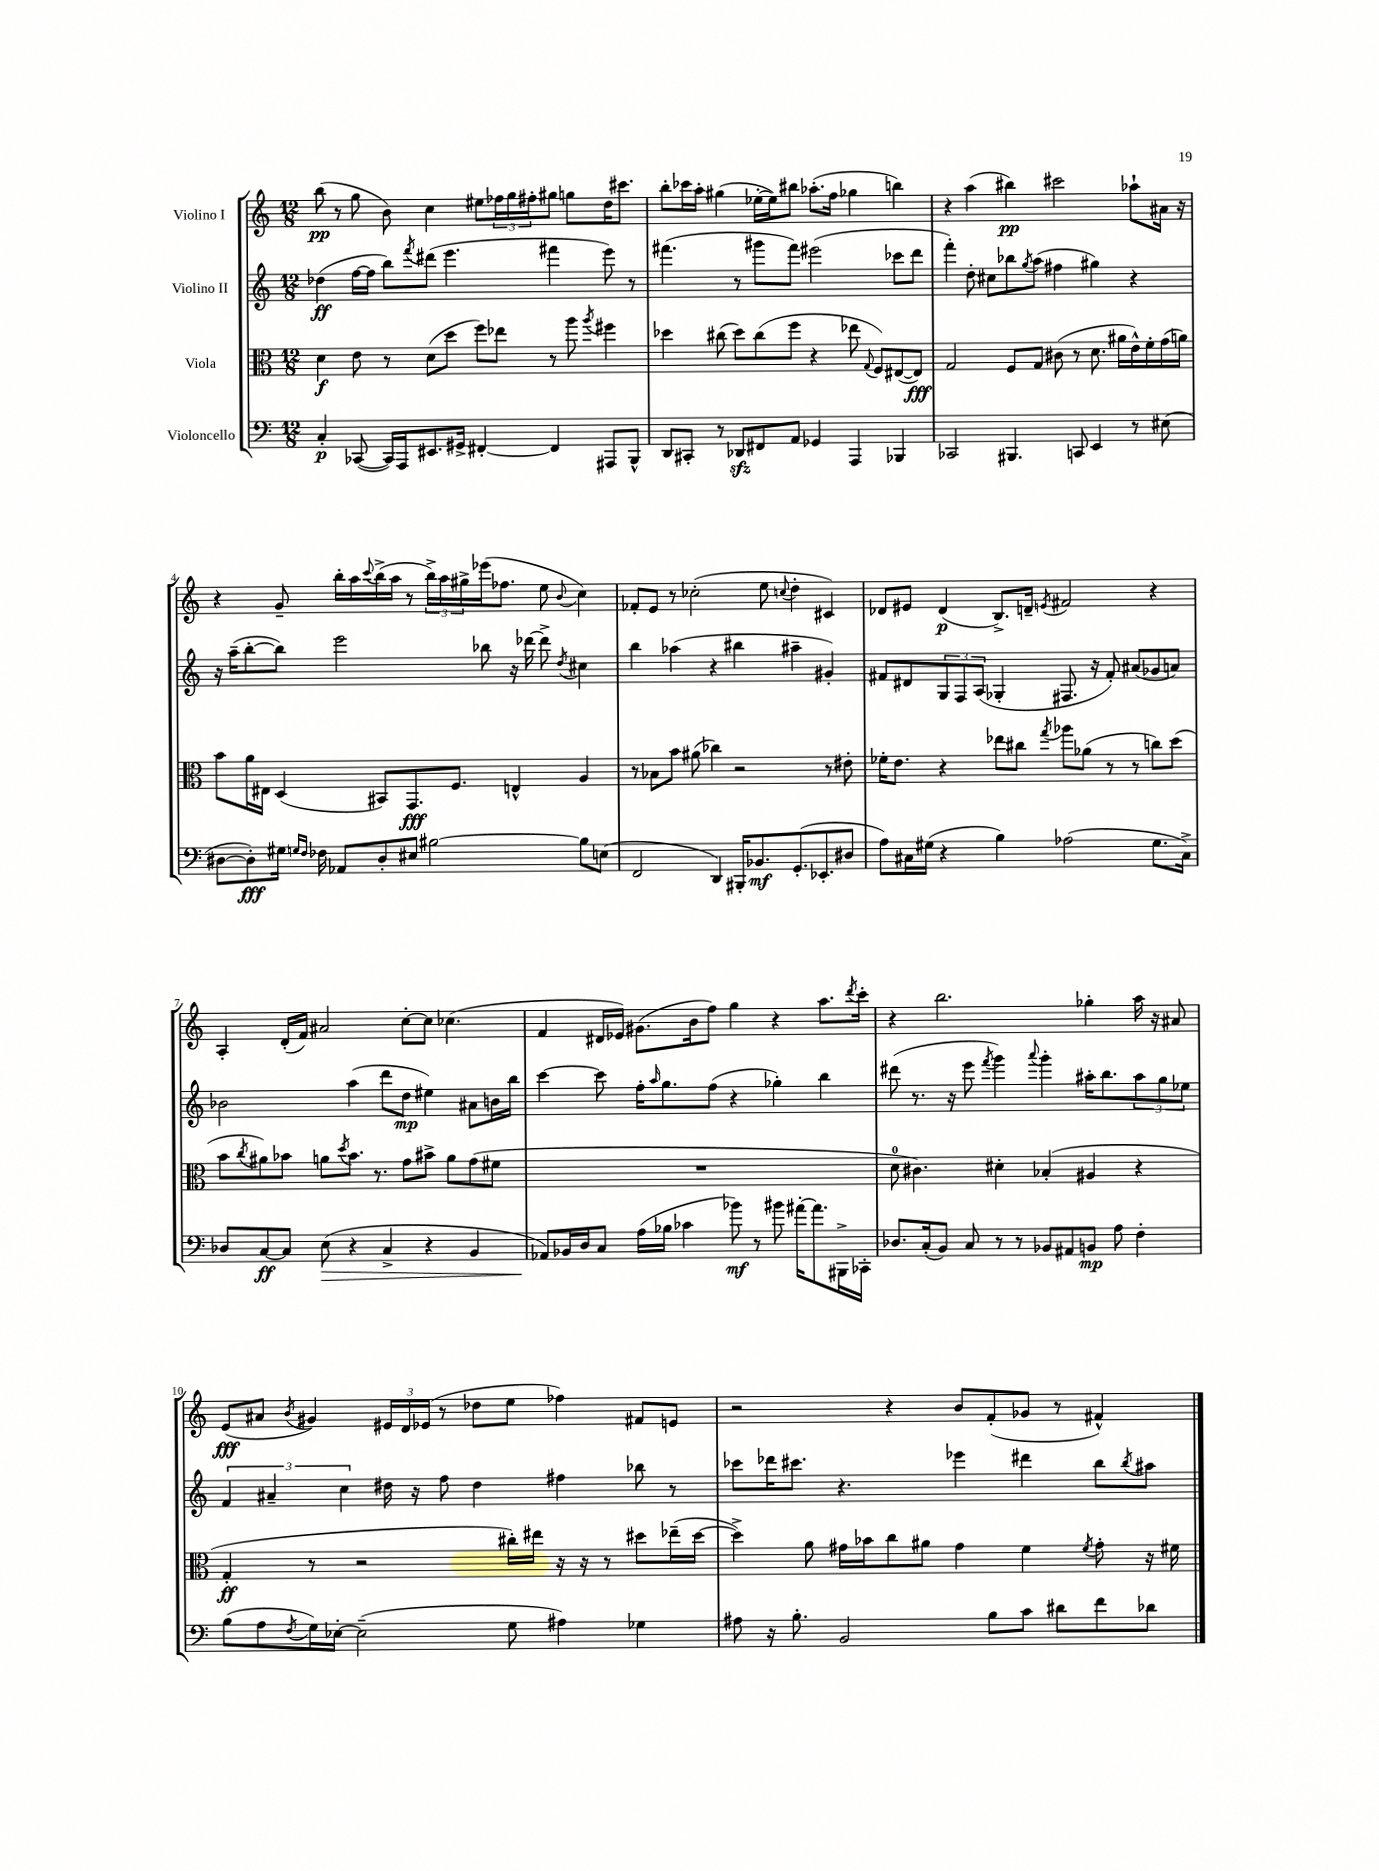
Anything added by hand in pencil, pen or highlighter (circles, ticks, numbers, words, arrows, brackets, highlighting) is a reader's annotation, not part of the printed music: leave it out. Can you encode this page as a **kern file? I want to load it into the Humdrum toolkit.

**kern	**kern	**kern	**kern
*staff4	*staff3	*staff2	*staff1
*clefF4	*clefC3	*clefG2	*clefG2
*k[]	*k[]	*k[]	*k[]
*M12/8	*M12/8	*M12/8	*M12/8
4C'/	4d\	(4dd-\	(8bb\
.	.	.	8r
([8CC-/	8e\	[16ff\LL	8gg\
.	.	16ff\]JJ	.
16CC-/]LL)	8r	8bb\L)	8b\)
16AAA/J	.	.	.
.	.	8qfff/	.
8.EE#/	(8d\L	(8ddd#\J	4cc\
.	8dd\J	4.eee\	.
16GG#^/Jk	.	.	.
[4FF#'/	8ff\L)	.	8ee#\L
.	8ee-\J	.	24ff-\L
.	.	.	24gg\
.	.	.	24ff#'\J
4FF#/]	8r	4fff#\	8gg#\J
.	8aa\	.	8gg\L
.	8qaa/	.	.
8AAA#/L	4ff#\	8eee\)	16dd\K
.	.	.	8.ccc#\J
8BBB^^/J	.	8r	.
=	=	=	=
8DD/L	4dd-\	(4.fff#\	8bb'\L
8CC#'/J	.	.	16ccc-\L
.	.	.	16aa'\JJ
8r	(8cc#\	.	(4gg#\
8DD-/L	8dd-\L)	8r	.
8FF#/	(8cc#\	8ggg#\L	[16ee-'\LL
.	.	.	16ee-\]J)
8AA/J	8ff\J	8fff#\J)	8bb#\J
4GG-/	4r	(2eee#\	(8.aa-'\L
.	.	.	16ff\Jk
4AAA/	8ee-\	.	4gg-\
.	8qqG/	.	.
.	8F/L)	.	.
4BBB-/	([8E#/	8ccc-\L	4bb\)
.	8E#/]J)	8ddd\J	.
=	=	=	=
2CC-/	2G/	4fff'\)	4r
.	.	8dd'\	(4aa\
.	.	8cc#\L	.
4.BBB#/	8F/L	8bb-\	4bb#\)
.	.	8qgg/	.
.	8G/J	(8aa\J	.
.	(8c#\	4ff#\	2ccc#\
8CC/	8r	.	.
4EE/	8.d\	4gg#\)	.
.	16a#\LL	.	.
8r	16e^^\)	4r	8aa-`\L
.	16f'\	.	.
(8E#\	(16g\	.	16a#\Jk
.	16a\JJ)	.	16r
=	=	=	=
[8D#\L	8b\L	16r	4r
.	.	(16aa~\LK	.
8D#'\])	16a\L	[8bb'\	.
.	16E#\JJ	.	.
16G#\Jk	(4D/	8bb\]J)	8g~/
16qqG/LL	.	.	.
16qqF/JJ	.	.	.
16F-\	.	.	.
8AA-/L	.	2eee\	16bb'\LL
.	.	.	16aa\
.	.	.	8qqccc/
8D#'/	8BB#/L)	.	(16bb^\
.	.	.	16aa\JJ
8E#/J	8.GG/	.	8r
[2B#\	.	.	24bb^\LL)
.	.	.	24aa\
.	8.F/J	.	.
.	.	.	24gg#^\
.	.	8bb-\	(16eee-\J
.	.	.	8.ff-\J
.	4E^^/	16r	.
.	.	[16ddd-\	.
.	.	8ddd-^\]	8ee\
.	.	8qdd/	8qqb/
8B#\]L	4A/	4cc#\	4cc\)
(8E\J	.	.	.
=	=	=	=
2FF/	8r	4bb\	8f-'/L
.	8B-\L	.	8e/J
.	8b\J	(4aa-\	8r
.	(8a#\	.	(2cc-'\
4DD/)	4cc-\)	4r	.
16BBB#'/LK	2r	4bb#\	.
8.BB-/	.	.	.
.	.	.	8ee\
.	.	.	8qqcc/
(8.GG'/	.	4aa#~\	4dd'\
8.EE-'/	.	.	.
.	8r	4g#'/)	4c#/)
8D#/J	8e#'\	.	.
=	=	=	=
8A\L)	16f-'\LK	8f#/L	8d-/L
.	8.e\J	.	.
16C#\L	.	8d#/	8e#/J
(16G#\JJ	.	.	.
4r	4r	12G/	(4d-/
.	.	12F/	.
.	.	(12A/J	.
4B\)	8ee-\L	4G-'/	8.B^/L)
.	8cc#\J	.	.
.	.	.	16d~/Jk
.	8qgg/	.	8qe/
(2A-\	8aa-\L	8.F#/	2f#/
.	(8a-\J	.	.
.	.	16r	.
.	8r	8f#'/)	.
.	8r	(8a#/L	.
8.G#\L	8cc\L)	8g-/	4r
.	(8dd\J	8a/J)	.
16C#^\Jk)	.	.	.
=	=	=	=
8D-/L	8b\L	2b-\	4A'/
.	8qcc/	.	.
[8C/	8a#\)	.	.
8C/]J	8b-\J	.	(16d'/LL
.	.	.	16f/JJ)
(8E\	8a\L	.	2a#/
.	8qdd/	.	.
4r	8.b-\J	(4aa\	.
.	8.r	.	.
4C^/	.	8ddd\L	.
.	8g\L	8dd\J	[8cc'\L
4r	8b#^\J	4ee#\)	8cc\]J
.	8a\L	.	(4.cc-\
4BB/	(8g\	8a#\L	.
.	8f#\J	16b\L	.
.	.	16bb\JJ	.
=	=	=	=
8AA-/L)	1.r	[4ccc\	4f/
16BB-/L	.	.	.
16D/J	.	.	.
8C/J	.	8ccc\]	16d#/LL
.	.	.	16e-/JJ)
(16A\LL	.	16ff'\LK	(8.g#\L
.	.	16qqaa/	.
16B-\JJ	.	8.gg\	.
4c-\	.	.	.
.	.	.	16b\k
.	.	(8ff\J	8ff\J)
8b-\)	.	4r	4gg\
8r	.	.	.
8b#\	.	4gg-'\)	4r
[16a#'\LK	.	.	.
8.a#\]	.	.	.
.	.	4bb\	8.aa\L
16BBB#^\L	.	.	.
.	.	.	8qddd/
16CC-'\JJ	.	.	16ccc'\Jk
=	=	=	=
8.D-/L	8d\	(8ddd#\	4r
.	4.c#\)	8.r	.
(16C'/k	.	.	.
8BB/J)	.	.	2.bb\
.	.	16r	.
8C/	.	8eee\	.
.	.	8qfff/	.
8r	4d#'\	4ggg\)	.
8r	.	.	.
.	.	8qqaaa/	.
8BB-/L	(4B-'/	4ggg'\	.
8AA#/	.	.	.
8BB/J	4A#/	16aa#'\LK	4gg-'\
.	.	8.bb\	.
8A\	.	.	.
4F'\	4r	12aa#\	16aa\
.	.	.	16r
.	.	12gg\	.
.	.	.	8a#/
.	.	12ee-\J	.
=	=	=	=
(8B\L	4G'/	6f/	(8e/L
8A\	.	.	8a#/J
.	.	6a#~/	.
8qF/	.	.	8qb/
16G\L)	8r	.	4g#/)
[16E-'\JJ	.	.	.
.	.	6cc\	.
(2E-~\]	2r	.	.
.	.	16dd#\	24e#/LL
.	.	.	24d/
.	.	16r	.
.	.	.	(24e-/JJ
.	.	8ff\	8r
.	.	4dd#\	8dd-\L
8G\	16cc#'\LL)	.	8ee\J
.	16ee#\JJ	.	.
4A#\)	16r	4ff#\	4ff-\)
.	16r	.	.
.	8r	.	.
4G-\	8dd#\L	8bb-\	8f#/L
.	(16ee-~\L	8r	8e/J
.	[16dd#\JJ	.	.
=	=	=	=
8A#\	4dd#^\])	8ccc-\L	2r
16r	.	16ddd-\K	.
8.B'\	.	8.ccc#\J	.
.	8a\	.	.
2BB/	16g#\LL	4.r	.
.	16b-\J	.	.
.	8cc\	.	4r
.	8a#\J	.	.
.	4g#\	4eee-\	8b/L
8B\L	.	.	(8f'/
8c\J	4f\	4ddd#\	8g-/J
8d#\L	.	.	8r
.	8qf/	.	.
8f\	8g#'\	8bb\L	4f#^^/)
.	.	8qbb/	.
8d-\J	16r	8aa#\J	.
.	16f#\	.	.
==	==	==	==
*-	*-	*-	*-
